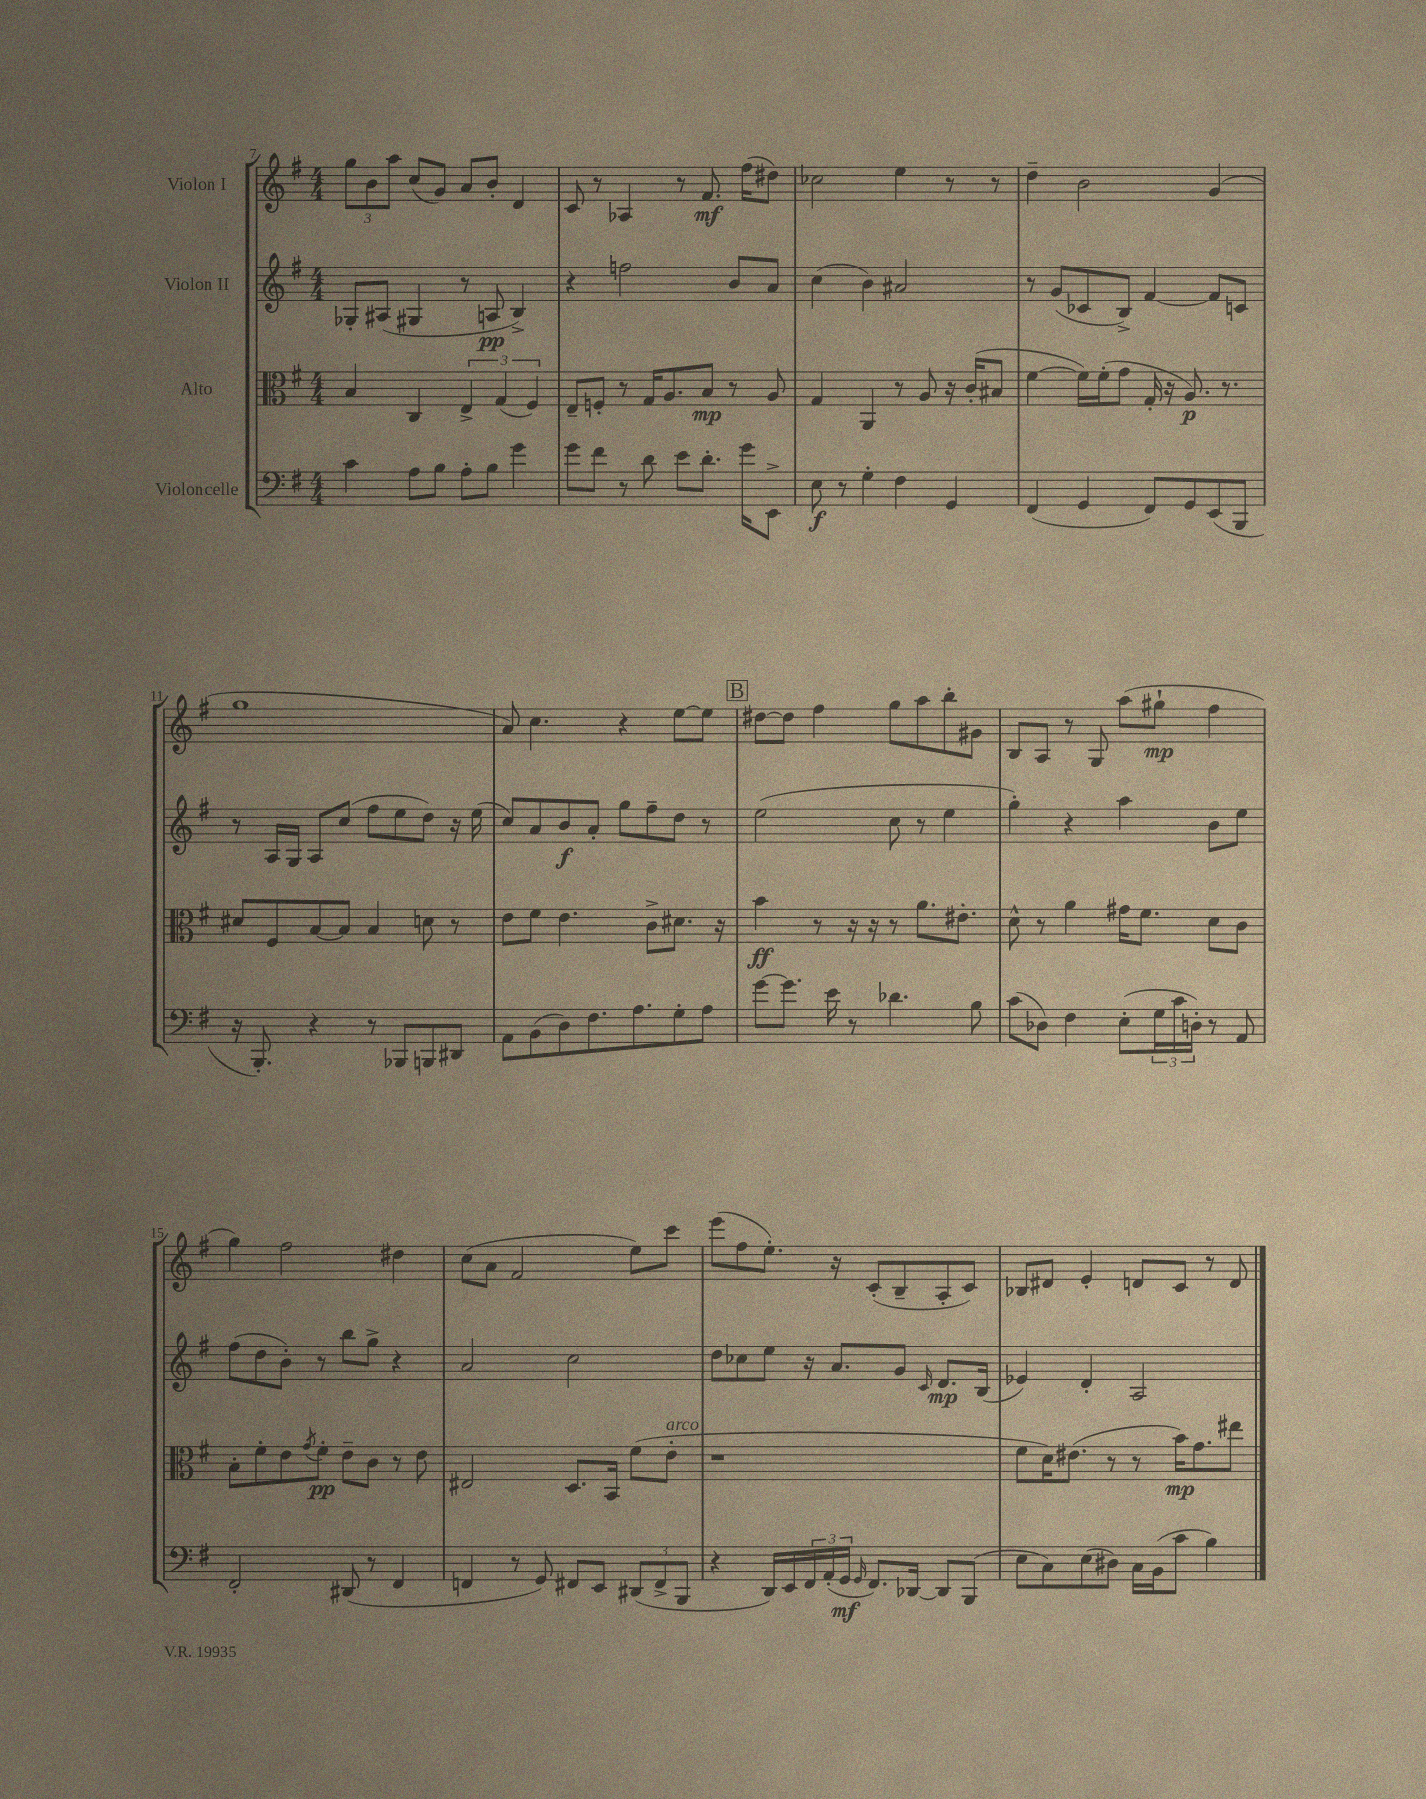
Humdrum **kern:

**kern	**kern	**kern	**kern
*staff4	*staff3	*staff2	*staff1
*clefF4	*clefC3	*clefG2	*clefG2
*k[f#]	*k[f#]	*k[f#]	*k[f#]
*M4/4	*M4/4	*M4/4	*M4/4
4c	4B	8G-'	12gg
.	.	.	12b
.	.	(8A#	.
.	.	.	12aa
8A	4C	4G#	(8cc
8B	.	.	8g)
8A'	6E^	8r	8a
8B	.	8A	8b'
.	(6G	.	.
4g	.	4B^)	4d
.	6F#)	.	.
=	=	=	=
8g	8E~	4r	8c
8f#	8F'	.	8r
8r	8r	2ff	4A-
8d	16G	.	.
.	8.A	.	.
8e	.	.	8r
8.d'	8B	.	8.f#
.	8r	8b	.
16g	.	.	(16ff#
8EE^	8A	8a	8dd#)
=	=	=	=
8E	4G	(4cc	2cc-
8r	.	.	.
4G'	4AA	4b)	.
4F#	8r	2a#	4ee
.	8A	.	.
4GG	16r	.	8r
.	(16c'	.	.
.	8B#	.	8r
=	=	=	=
(4FF#	[4f#	8r	4dd~
.	.	(8g	.
4GG	16f#])	8c-	2b
.	(16f#'	.	.
.	8g	8B^)	.
8FF#)	16G'	[4f#	.
.	16r	.	.
8GG	8.A)	.	.
(8EE	.	8f#]	(4g
.	8.r	.	.
8BBB	.	8c	.
=	=	=	=
16r	8d#	8r	1gg
8.BBB')	.	.	.
.	8F#	16A	.
.	.	16G	.
4r	[8B	8A	.
.	8B]	(8cc	.
8r	4B	8ff#	.
8BBB-	.	8ee	.
8BBB	8d	8dd)	.
8DD#	8r	16r	.
.	.	(16ee	.
=	=	=	=
8AA	8e	8cc)	8a)
(8BB	8f#	8a	4.cc
8D)	4.e	8b	.
8.F#	.	8a'	.
.	.	8gg	4r
8.A	.	.	.
.	8c^	8ff#~	.
8G'	8.d#	8dd	[8ee
8A	.	8r	8ee]
.	16r	.	.
=	=	=	=
[8g	4b	(2ee	[8dd#
8.g]	.	.	8dd#]
.	8r	.	4ff#
16e	.	.	.
8r	16r	.	.
.	16r	.	.
4.d-	8r	8cc	8gg
.	8.a	8r	8aa
.	.	4ee	8bb'
.	8.e#'	.	.
8B	.	.	8g#
=	=	=	=
(8c	8d^^	4gg')	8B
8D-)	8r	.	8A
4F#	4a	4r	8r
.	.	.	8G
(8E'	16g#	4aa	(8aa
.	8.f#	.	.
24G	.	.	8gg#`
24c	.	.	.
24D')	.	.	.
8r	8d	8b	4ff#
8AA	8c	8ee	.
=	=	=	=
2FF#'	8B'	(8ff#	4gg)
.	8f#'	8dd	.
.	8e	8b')	2ff#
.	8qg	.	.
.	8f#'	8r	.
(8DD#	8e~	8bb	.
8r	8c	8gg^	.
4FF#	8r	4r	4dd#
.	8e	.	.
=	=	=	=
4FF	2E#	2a	(8cc
.	.	.	8a
8r	.	.	2f#
8GG)	.	.	.
8FF#	8.D	2cc	.
8EE	.	.	.
.	16BB	.	.
(12DD#	(8f#	.	8ee)
12FF#^	.	.	.
.	8e'	.	8ccc
12BBB	.	.	.
=	=	=	=
4r	1r	8dd	(8eee
.	.	8cc-	8ff#
16DD)	.	8ee	8.ee')
16EE	.	.	.
24FF#	.	16r	.
(24AA'	.	.	.
.	.	8.a	16r
24GG	.	.	.
16qqGG	.	.	.
8.FF#)	.	.	(8c'
.	.	8g	8B~
[16DD-	.	.	.
.	.	16qqc	.
8DD-]	.	8.d	8A'
(8BBB	.	.	8c)
.	.	(16B	.
=	=	=	=
8E	8f#	4e-)	8B-
8C)	16d)	.	8d#
.	(8.e#	.	.
(8E	.	4d'	4e'
8D#)	8r	.	.
16C	8r	2A	8d
(16BB	.	.	.
8c	16b)	.	8c
.	8.g	.	.
4B)	.	.	8r
.	8ee#	.	8d
==	==	==	==
*-	*-	*-	*-
